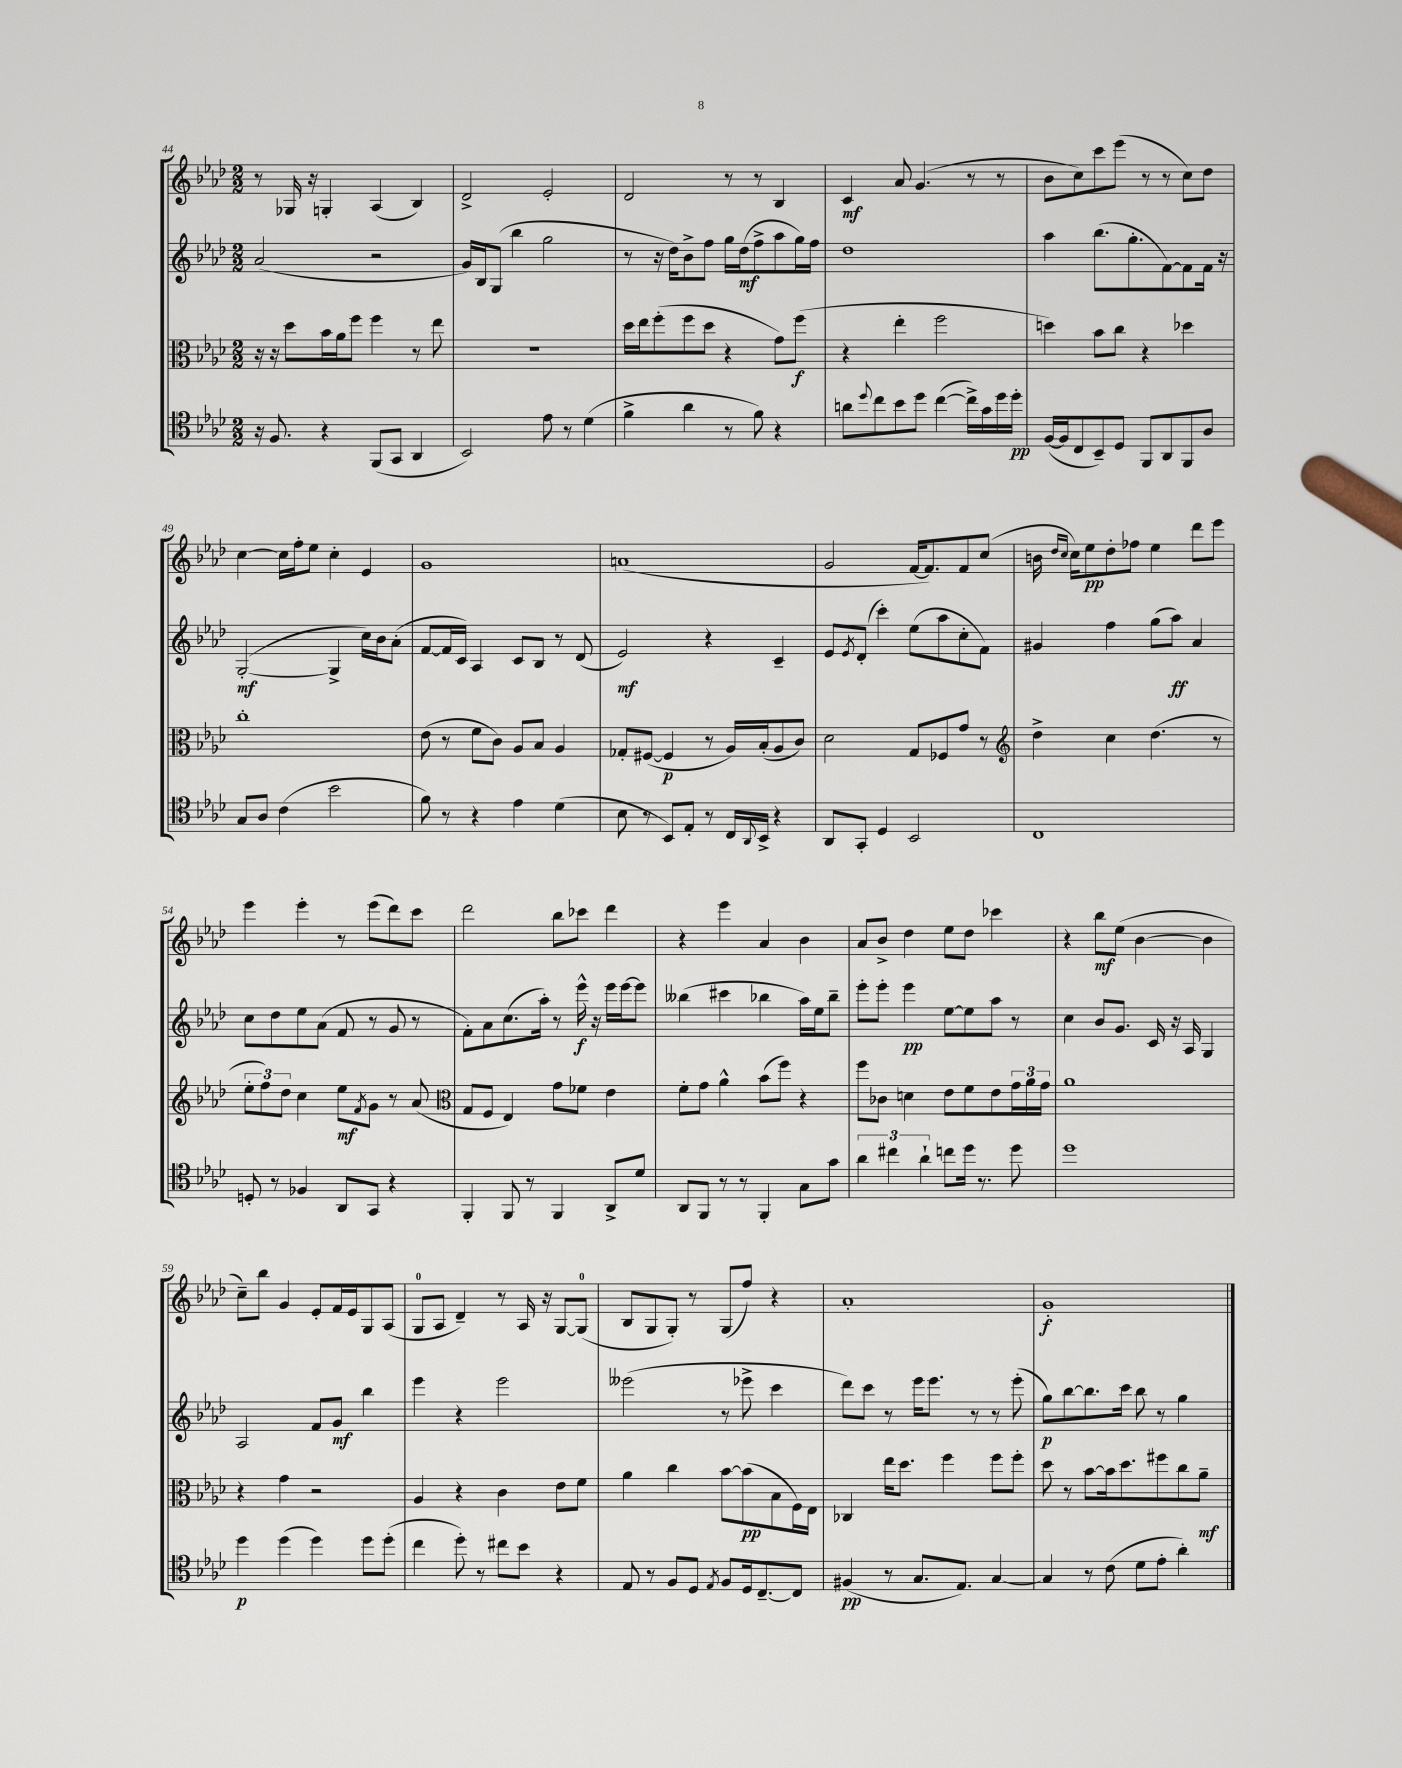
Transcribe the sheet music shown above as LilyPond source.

<<
\new StaffGroup <<
\new Staff = "s0" {
    \clef treble \key aes \major \numericTimeSignature \time 2/2
    r8 ges16 r16 g4-. aes4( bes4) |
    des'2-> ees'2-. |
    des'2 r8 r8 bes4 |
    c'4\mf aes'8 g'4.( r8 r8 |
    bes'8 c''8) c'''8 ees'''8( r8 r8 c''8) des''8 |
    c''4~ c''16 f''16-. ees''8 c''4-. ees'4 |
    g'1 |
    a'1( |
    g'2 f'16~ f'8.) f'8 c''8( |
    b'16 \grace { des''16 c''16 } c''16) ees''8\pp des''8-. fes''8 ees''4 des'''8 ees'''8 |
    ees'''4 ees'''4-. r8 ees'''8( des'''8) c'''8 |
    des'''2 bes''8 ces'''8 des'''4 |
    r4 ees'''4 aes'4 bes'4 |
    aes'8 bes'8-> des''4 ees''8 des''8 ces'''4 |
    r4 bes''8\mf ees''8( bes'4~ bes'4 |
    c''8--) bes''8 g'4 ees'8-. f'16 ees'16 g8 aes8( |
    g8-0 aes8 des'4--) r8 aes16 r16 g8~ g8-0( |
    bes8 g8 g8-.) r8 g8( f''8) r4 |
    aes'1-. |
    g'1-.\f \bar "|." |
}
\new Staff = "s1" {
    \clef treble \key aes \major \numericTimeSignature \time 2/2
    aes'2( r2 |
    g'16) bes16 g8( bes''4 g''2 |
    r8 r16 des''16) bes'8-> f''8 g''16 des''16\mf( f''8-> aes''8 g''16) f''16 |
    des''1 |
    aes''4 bes''8.( g''8.-. f'8~) f'8 f'16 r16 |
    g2~-.\mf( g4-> c''16) bes'16 aes'8-.( |
    f'8~ f'16 c'16) aes4 c'8 bes8 r8 des'8( |
    ees'2\mf) r4 c'4-- |
    ees'8 \acciaccatura { ees'8 } des'8-.( c'''4-.) ees''8( aes''8 c''8-. f'8) |
    gis'4 f''4 g''8( aes''8\ff) aes'4 |
    c''8 des''8 ees''8 aes'8( f'8 r8 g'8 r8 |
    f'8-.) aes'8 c''8.( aes''16-.) r8 ees'''16-^\f r16 ees'''16 ees'''16~ ees'''8 |
    beses''4( cis'''4 bes''4 aes''16) ees''16 bes''8-- |
    ees'''8-. ees'''8-. ees'''4\pp ees''8~ ees''8 aes''8 r8 |
    c''4 bes'8 g'8. c'16 r16 aes16 g4 |
    aes2 f'8 g'8\mf bes''4 |
    ees'''4 r4 ees'''2 |
    eeses'''2( r8 ees'''8-> c'''4 |
    des'''8) c'''8 r8 ees'''16 ees'''8. r8 r8 ees'''8-.( |
    g''8\p) bes''8~ bes''8. c'''16 bes''8 r8 g''4 \bar "|." |
}
\new Staff = "s2" {
    \clef alto \key aes \major \numericTimeSignature \time 2/2
    r16 r16 des''8 bes'16 aes'16 f''8 f''4 r8 ees''8 |
    R1 |
    des''16 ees''16 f''8-.( f''8 des''8 r4 g'8) f''8\f( |
    r4 ees''4-. f''2 |
    d''4) bes'8 c''8 r4 des''4 |
    c''1-. |
    ees'8( r8 f'8 c'8) aes8 bes8 aes4 |
    ges8-. fis8~( fis4\p r8 aes16) bes16-.( aes8 c'8) |
    des'2 g8 fes8 g'8 r8 |
    \clef treble des''4-> c''4 des''4.( r8 |
    \tuplet 3/2 { ees''8-. f''8) des''8 } c''4 ees''8\mf \acciaccatura { f'8 } g'8 r8 aes'8( |
    \clef alto g8 f8 ees4) g'8 fes'8 ees'4 |
    f'8-. g'8 aes'4-^ bes'8( f''8) r4 |
    f''8 ces'8 d'4 ees'8 f'8 ees'8 \tuplet 3/2 { g'16 aes'16 g'16 } |
    aes'1 |
    r4 g'4 r2 |
    aes4 r4 c'4 ees'8 f'8 |
    aes'4 c''4 bes'8~ bes'8\pp( bes8 f16) ees16 |
    ces4 ees''16 des''8. f''4 f''8 f''8-. |
    des''8 r8 bes'8~ bes'16 des''8. fis''8 c''8 aes'8--\mf \bar "|." |
}
\new Staff = "s3" {
    \clef tenor \key aes \major \numericTimeSignature \time 2/2
    r16 f8. r4 f,8( g,8 aes,4 |
    bes,2) ees'8 r8 des'4( |
    f'4-> aes'4 r8 f'8) r4 |
    a'8 \appoggiatura { des''8 } c''8 bes'8 des''8 c''4~( c''16->) g'16 des''16 des''16-.\pp |
    f16~( f16 c8 bes,8--) des8 f,8 aes,8 f,8 aes8 |
    g8 aes8 c'4( bes'2 |
    f'8) r8 r4 ees'4 des'4( |
    bes8 r8 bes,8) ees8-. r8 c16 \appoggiatura { aes,8 } bes,16-> r4 |
    aes,8 g,8-. des4 bes,2 |
    c1 |
    d8-. r8 fes4 aes,8 g,8 r4 |
    f,4-. f,8 r8 f,4 aes,8-> des'8 |
    aes,8 f,8 r8 r8 f,4-. g8 g'8 |
    \tuplet 3/2 { aes'4 cis''4 aes'4-! } c''8 des''16 r8. des''8 |
    des''1 |
    des''4\p des''4( des''4) des''8 des''8-.( |
    c''4 des''8-.) r8 cis''8 bes'8 r4 |
    ees8 r8 f8 des8 \acciaccatura { ees8 } f8 des16 c8.~-- c8 |
    fis4\pp( r8 g8. ees8.) g4~ |
    g4 r8 c'8( des'8 ees'8-. aes'4-.) \bar "|." |
}
>>
>>
\layout { \context { \Score currentBarNumber = #44 } }
